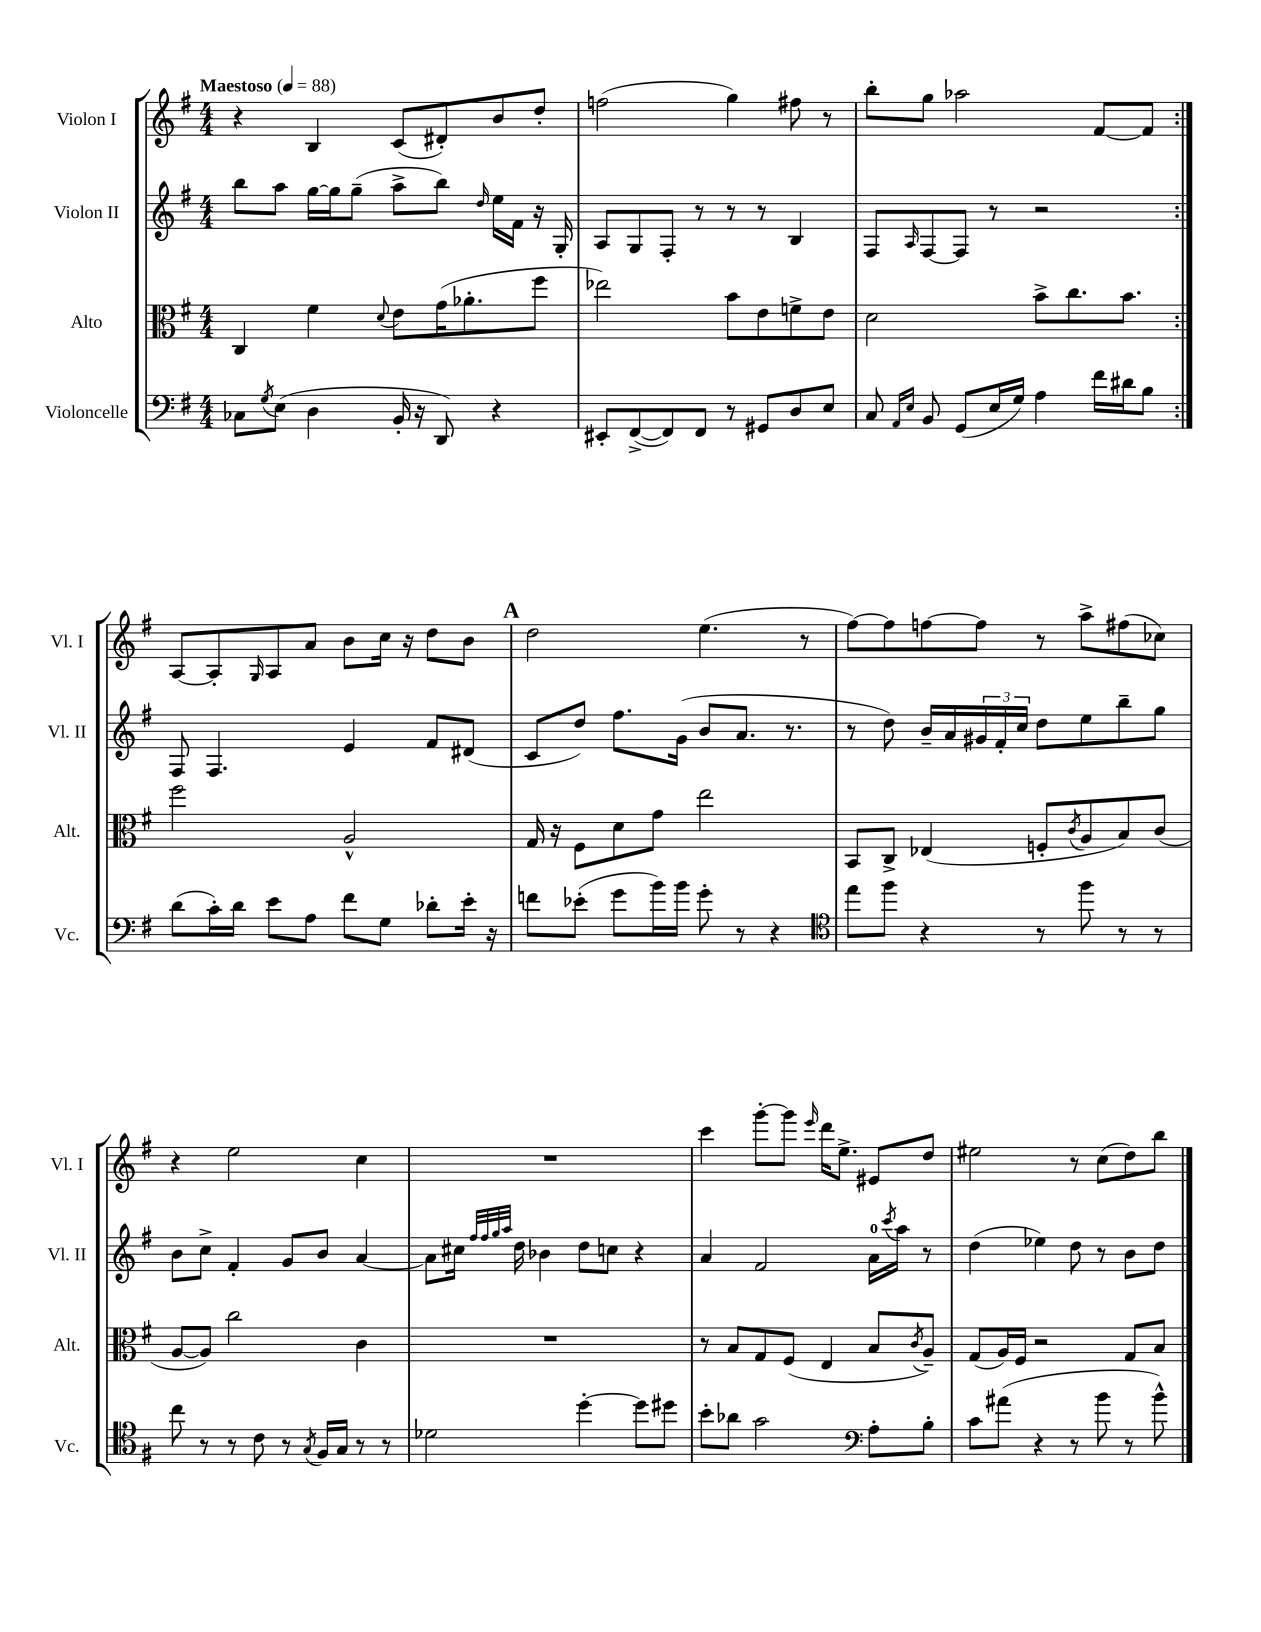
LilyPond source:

<<
\new StaffGroup <<
\new Staff = "s0" \with { instrumentName = "Violon I" shortInstrumentName = "Vl. I" } {
    \clef treble \key g \major \numericTimeSignature \time 4/4 \tempo "Maestoso" 4 = 88
    \repeat volta 2 { r4 b4 c'8( dis'8-.) b'8 d''8-. |
    f''2( g''4) fis''8 r8 |
    b''8-. g''8 aes''2 fis'8~ fis'8 | }
    a8~ a8-. \grace { g16 } a8 a'8 b'8 c''16 r16 d''8 b'8 |
    \mark \markup { \bold "A" } d''2 e''4.( r8 |
    fis''8~) fis''8 f''8~ f''8 r8 a''8-> fis''8( ces''8) |
    r4 e''2 c''4 |
    R1 |
    c'''4 g'''8~-. g'''8 \grace { e'''16 } d'''16 e''8.-> eis'8 d''8 |
    eis''2 r8 c''8( d''8) b''8 \bar "|." |
}
\new Staff = "s1" \with { instrumentName = "Violon II" shortInstrumentName = "Vl. II" } {
    \clef treble \key g \major \numericTimeSignature \time 4/4
    \repeat volta 2 { b''8 a''8 g''16~ g''16 g''8--( a''8-> b''8) \grace { d''16 } e''16 fis'16 r16 g16-. |
    a8 g8 fis8-. r8 r8 r8 b4 |
    fis8 \grace { a16 } fis8~ fis8 r8 r2 | }
    fis8 fis4. e'4 fis'8 dis'8( |
    \mark \markup { \bold "A" } c'8 d''8) fis''8. g'16( b'8 a'8. r8. |
    r8 d''8) b'16-- a'16 \tuplet 3/2 { gis'16 fis'16-. c''16 } d''8 e''8 b''8-- g''8 |
    b'8 c''8-> fis'4-. g'8 b'8 a'4~ |
    a'8 cis''16 \grace { fis''32 fis''32 g''32 a''32 } d''16 bes'4 d''8 c''8 r4 |
    a'4 fis'2 a'16-0 \acciaccatura { c'''8 } a''16 r8 |
    d''4( ees''4) d''8 r8 b'8 d''8 \bar "|." |
}
\new Staff = "s2" \with { instrumentName = "Alto" shortInstrumentName = "Alt." } {
    \clef alto \key g \major \numericTimeSignature \time 4/4
    \repeat volta 2 { c4 fis'4 \appoggiatura { d'8 } e'8 g'16( aes'8.-. fis''8 |
    ees''2) b'8 e'8 f'8-> e'8 |
    d'2 b'8-> c''8. b'8. | }
    fis''2 a2-^ |
    \mark \markup { \bold "A" } g16 r16 fis8 d'8 g'8 e''2 |
    b,8 c8-> ees4( f8-. \acciaccatura { c'8 } a8 b8) c'8( |
    a8~ a8) c''2 c'4 |
    R1 |
    r8 b8 g8 fis8( e4 b8 \acciaccatura { c'8 } a8--) |
    g8( a16) fis16 r2 g8 b8 \bar "|." |
}
\new Staff = "s3" \with { instrumentName = "Violoncelle" shortInstrumentName = "Vc." } {
    \clef bass \key g \major \numericTimeSignature \time 4/4
    \repeat volta 2 { ces8 \acciaccatura { g8 } e8( d4 b,16-. r16 d,8) r4 |
    eis,8-. fis,8~->( fis,8) fis,8 r8 gis,8 d8 e8 |
    c8 \grace { a,16 e16 } b,8 g,8( e16 g16) a4 fis'16 dis'16 b8 | }
    d'8( c'16-.) d'16 e'8 a8 fis'8 g8 des'8-. e'16-. r16 |
    \mark \markup { \bold "A" } f'8 ees'8-.( g'8 b'16) b'16 g'8-. r8 r4 |
    \clef tenor e''8 fis''8 r4 r8 fis''8 r8 r8 |
    c''8 r8 r8 c'8 r8 \acciaccatura { g8 } fis16 g16 r8 r8 |
    des'2 d''4~-. d''8 dis''8 |
    b'8-. aes'8 g'2 \clef bass a8-. b8-. |
    c'8 ais'8( r4 r8 b'8 r8 b'8-^) \bar "|." |
}
>>
>>
\layout { \context { \Score \remove "Bar_number_engraver" } }
